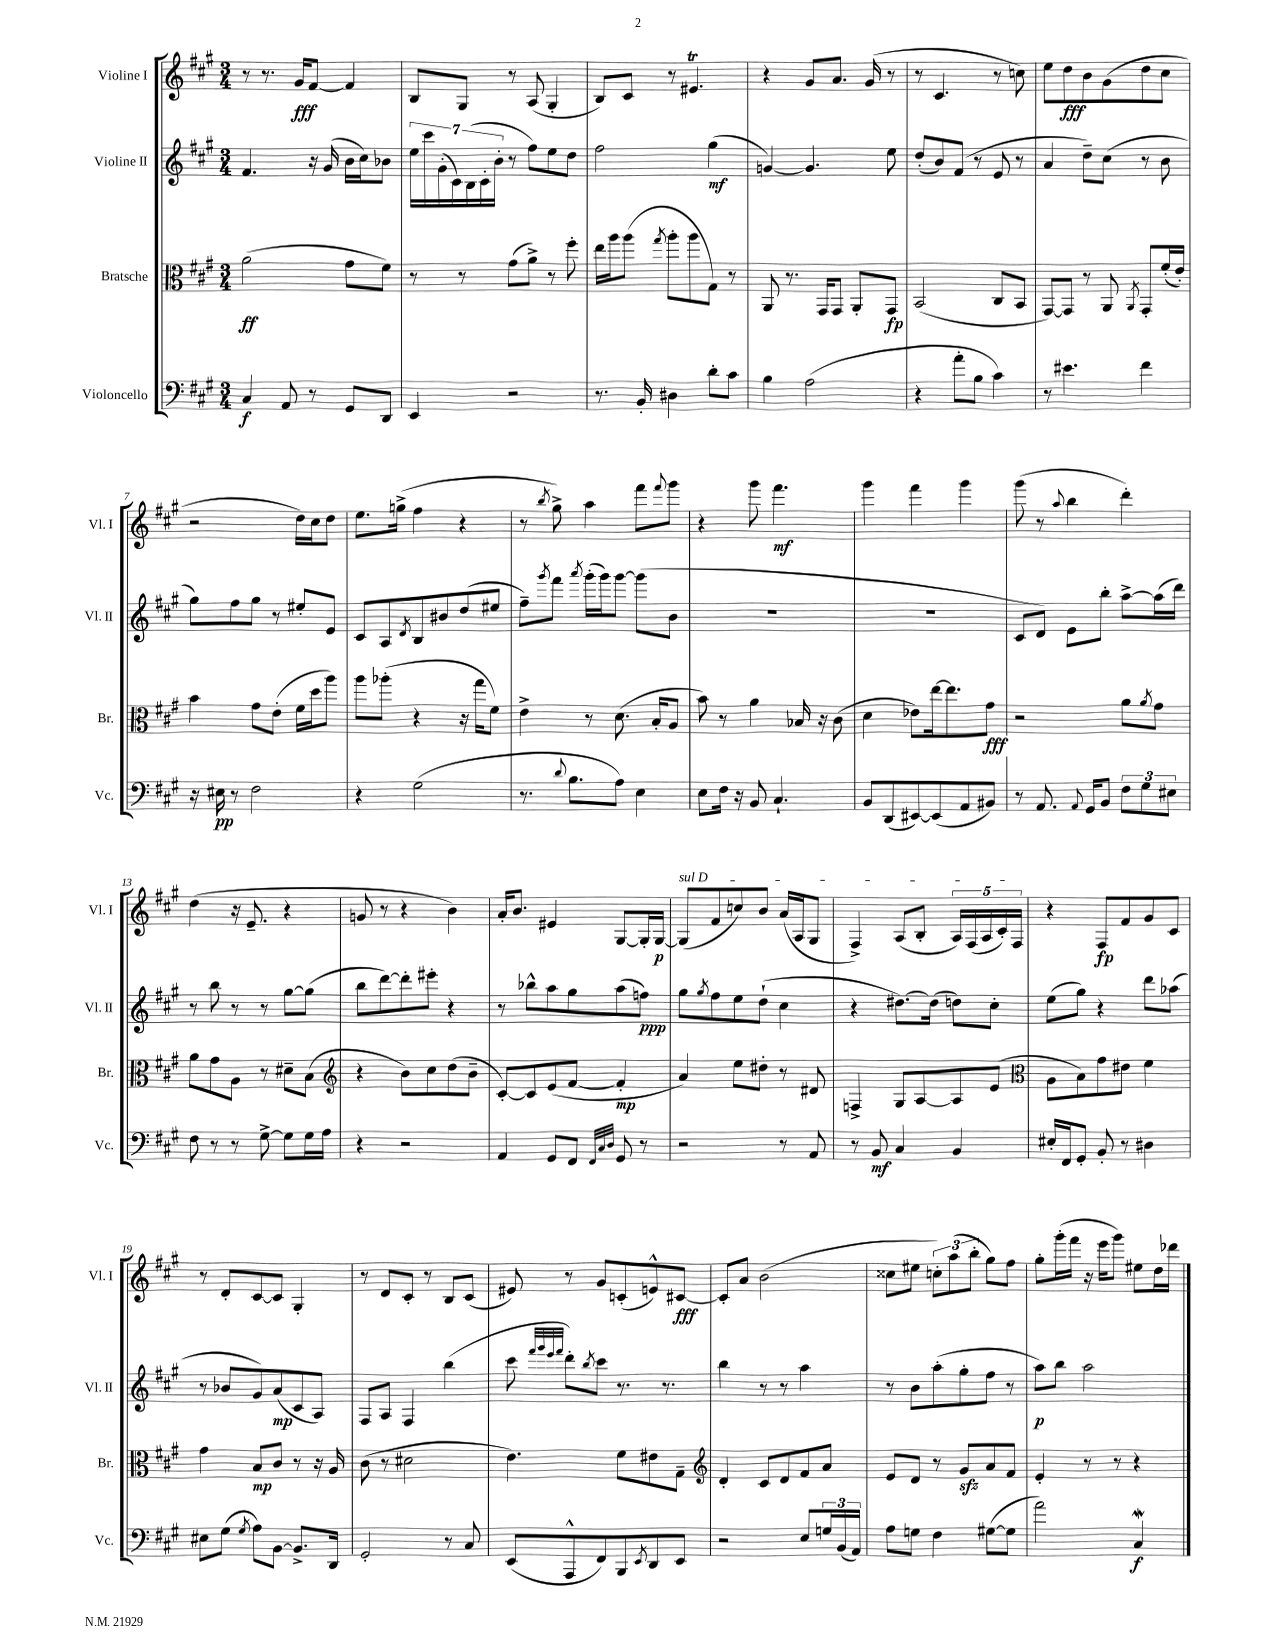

**kern	**dynam	**kern	**dynam	**kern	**dynam	**kern	**dynam
*part4	*part4	*part3	*part3	*part2	*part2	*part1	*part1
*staff4	*staff4	*staff3	*staff3	*staff2	*staff2	*staff1	*staff1
*I"Violoncello	*	*I"Bratsche	*	*I"Violine II	*	*I"Violine I	*
*I'Vc.	*	*I'Br.	*	*I'Vl. II	*	*I'Vl. I	*
*clefF4	*	*clefC3	*	*clefG2	*	*clefG2	*
*k[f#c#g#]	*	*k[f#c#g#]	*	*k[f#c#g#]	*	*k[f#c#g#]	*
*M3/4	*	*M3/4	*	*M3/4	*	*M3/4	*
=1	=1	=1	=1	=1	=1	=1	=1
4C#/	f	(2a\	ff	4.f#/	.	8r	.
.	.	.	.	.	.	8.r	.
8AA/	.	.	.	.	.	.	.
.	.	.	.	.	.	16g#/KL	fff
8r	.	.	.	16r	.	[8f#/J	.
.	.	.	.	(16g#/	.	.	.
8GG#/L	.	8g#\L	.	16b\LL	.	4f#/]	.
.	.	.	.	16cc#\J)	.	.	.
8DD/J	.	8f#\J)	.	8b-X\J	.	.	.
=2	=2	=2	=2	=2	=2	=2	=2
4EE/	.	8r	.	28ee\LL	.	8B/L	.
.	.	.	.	28ccc#\	.	.	.
.	.	.	.	(28g#'\	.	.	.
.	.	.	.	28c#\)	.	.	.
.	.	8r	.	.	.	8G#/J	.
.	.	.	.	(28B\	.	.	.
.	.	.	.	28c#'\	.	.	.
.	.	.	.	28b'\JJ	.	.	.
2r	.	(8g#\L	.	8r	.	8r	.
.	.	8a^\J)	.	8ff#\L)	.	(8A/	.
.	.	8r	.	8ee\	.	4G#'/	.
.	.	8ff#'\	.	8dd\J	.	.	.
=3	=3	=3	=3	=3	=3	=3	=3
8.r	.	16ee\LL	.	2ff#\	.	8B/L)	.
.	.	16aa\J	.	.	.	.	.
.	.	(8aa\J	.	.	.	8c#/J	.
16BB'/	.	.	.	.	.	.	.
.	.	8qgg#/	.	.	.	.	.
4D#X\	.	8aa'\L	.	.	.	8r	.
.	.	8aa\	.	.	.	4.e#Xt/	.
8d'\L	.	8G#\J)	.	(4gg#\	mf	.	.
8c#\J	.	8r	.	.	.	.	.
=4	=4	=4	=4	=4	=4	=4	=4
4B\	.	8AA/	.	[4gn/)	.	4r	.
.	.	8.r	.	.	.	.	.
(2A\	.	.	.	4.g/]	.	8g#/L	.
.	.	16GG#/KL	.	.	.	.	.
.	.	8GG#/J	.	.	.	8.a/J	.
.	.	8AA'/L	.	.	.	.	.
.	.	.	.	.	.	(16g#/	.
.	.	8GG#/J	fp	8ee\	.	8r	.
=5	=5	=5	=5	=5	=5	=5	=5
4r	.	(2BB/	.	(8dd'/L	.	8r	.
.	.	.	.	8b/)	.	4.c#/	.
8a'\L	.	.	.	(8f#/J	.	.	.
8B\J	.	.	.	8r	.	.	.
4c#\)	.	8C#/L	.	8e/	.	8r	.
.	.	8BB/J	.	8r	.	8ccn\)	.
=6	=6	=6	=6	=6	=6	=6	=6
8r	.	[8GG#/L)	.	4a/	.	8ee\L	.
4.e#X\	.	8GG#/J]	.	.	.	8dd\	fff
.	.	8r	.	8dd~\L)	.	8b\	.
.	.	8AA/	.	(8cc#\J	.	(8g#\	.
.	.	8qAA/	.	.	.	.	.
4f#\	.	8GG#'/L	.	8r	.	8dd\	.
.	.	(16f#'/L	.	8b\	.	8cc#\J	.
.	.	16e'/JJ)	.	.	.	.	.
!!LO:LB:g=z
=7	=7	=7	=7	=7	=7	=7	=7
16r	.	4b\	.	8gg#\L)	.	2r	.
16E#X\	pp	.	.	.	.	.	.
8r	.	.	.	8ff#\	.	.	.
2F#\	.	8g#\L	.	8gg#\J	.	.	.
.	.	(8e'\J	.	8r	.	.	.
.	.	16f#\LL	.	8ee#X'/L	.	16dd\LL)	.
.	.	16dd\J	.	.	.	16cc#\J	.
.	.	8aa\J)	.	8e/J	.	8dd\J	.
=8	=8	=8	=8	=8	=8	=8	=8
4r	.	8aa\L	.	8c#/L	.	8.ee\L	.
.	.	(8aa-X'\J	.	8A/	.	.	.
.	.	.	.	.	.	(16ggn^\Jk	.
.	.	.	.	8qd/	.	.	.
(2G#\	.	4r	.	8B/	.	4ff#\	.
.	.	.	.	8b#X/	.	.	.
.	.	16r	.	(8dd/	.	4r	.
.	.	16gg#\KL	.	.	.	.	.
.	.	8f#\J)	.	8ee#X/J	.	.	.
=9	=9	=9	=9	=9	=9	=9	=9
8.r	.	4e^\	.	8ff#~\L)	.	8r	.
.	.	.	.	8qggg#/	.	8qbb/	.
.	.	.	.	8fff#\J	.	8gg#^\)	.
8qqd/	.	.	.	.	.	.	.
8.B\L	.	.	.	.	.	.	.
.	.	.	.	8qaaa/	.	.	.
.	.	8r	.	(16ggg#'\LL	.	4aa\	.
.	.	.	.	16ggg#\J)	.	.	.
8A\J)	.	(8.d\	.	[8ggg#\J	.	.	.
4E\	.	.	.	(8ggg#\L]	.	8fff#\L	.
.	.	16B'/KL	.	.	.	.	.
.	.	.	.	.	.	8qqfff#/	.
.	.	8A/J	.	8b\J	.	8ggg#\J	.
=10	=10	=10	=10	=10	=10	=10	=10
8E\L	.	8b\)	.	2.r	.	4r	.
16F#\Jk	.	8r	.	.	.	.	.
16r	.	.	.	.	.	.	.
8BB/	.	4a\	.	.	.	8ggg#\	.
4.C#`/	.	.	.	.	.	4.fff#\	mf
.	.	16B-X/	.	.	.	.	.
.	.	16r	.	.	.	.	.
.	.	(8c#\	.	.	.	.	.
=11	=11	=11	=11	=11	=11	=11	=11
8BB/L	.	4d\	.	2.r	.	4ggg#\	.
(8DD/	.	.	.	.	.	.	.
[8EE#X/)	.	8e-X\L)	.	.	.	4fff#\	.
(8EE#/]	.	[16ee\k	.	.	.	.	.
.	.	8.ee\]	.	.	.	.	.
8AA/	.	.	.	.	.	4ggg#\	.
8BB#X/J)	.	8g#\J	fff	.	.	.	.
=12	=12	=12	=12	=12	=12	=12	=12
8r	.	2r	.	8c#/L	.	(8ggg#\	.
8.AA/	.	.	.	8d/J)	.	8r	.
.	.	.	.	.	.	8qqaa/	.
.	.	.	.	8e\L	.	4bb\	.
8qqAA/	.	.	.	.	.	.	.
16GG#/KL	.	.	.	.	.	.	.
8BB/J	.	.	.	8bb'\J	.	.	.
12F#\L	.	8a\L	.	[8aa^\L	.	4ddd'\)	.
12G#\	.	.	.	.	.	.	.
.	.	8qa/	.	.	.	.	.
.	.	8g#\J	.	(16aa\L]	.	.	.
12E#X\J	.	.	.	.	.	.	.
.	.	.	.	16ddd\JJ)	.	.	.
!!LO:LB:g=z
=13	=13	=13	=13	=13	=13	=13	=13
8F#\	.	8a\L	.	8r	.	(4dd\	.
8r	.	8g#\	.	8bb\	.	.	.
8r	.	8A\J	.	8r	.	16r	.
.	.	.	.	.	.	8.e~/	.
[8G#^\	.	8r	.	8r	.	.	.
8G#\L]	.	8d#X~\L	.	[8gg#\L	.	4r	.
16G#\L	.	(8B\J	.	(8gg#\J]	.	.	.
16A\JJ	.	.	.	.	.	.	.
=14	=14	=14	=14	=14	=14	=14	=14
*	*	*clefG2	*	*	*	*	*
4r	.	4r	.	8bb\L	.	8gn/	.
.	.	.	.	[8ddd\)	.	8r	.
2r	.	8b\L)	.	8ddd'\]	.	4r	.
.	.	8cc#\	.	8eee#X'\J	.	.	.
.	.	(8dd\	.	4r	.	4b\)	.
.	.	8b~\J	.	.	.	.	.
=15	=15	=15	=15	=15	=15	=15	=15
4AA/	.	[8c#'/L)	.	8r	.	16a'/KL	.
.	.	.	.	.	.	8.b/J	.
.	.	8c#/]	.	8bb-X^^\L	.	.	.
8GG#/L	.	(8e/	.	8aa\	.	4e#X/	.
8FF#/J	.	[8f#/J	.	8gg#\	.	.	.
32qqFF#/LLL	.	.	.	.	.	.	.
32qqC#/	.	.	.	.	.	.	.
32qqD/JJJ	.	.	.	.	.	.	.
8GG#/	.	4f#'/]	mp	(8aa\	.	[8G#/L	.
8r	.	.	.	8ffn\J)	ppp	16G#'/L]	.
.	.	.	.	.	.	[16G#/JJ	p
=16	=16	=16	=16	=16	=16	=16	=16
!	!	!	!	!	!	!LO:TX:a:i:t=sul D	!
2r	.	4a/)	.	8gg#\L	.	(8G#/L]	.
.	.	.	.	8qgg#/	.	.	.
.	.	.	.	8ff#\	.	8f#/	.
.	.	8ee\L	.	8ee\	.	8ccn/)	.
.	.	8dd#X'\J	.	(8dd`\J	.	8b/J	.
8r	.	8r	.	4cc#\	.	(16a/LL	.
.	.	.	.	.	.	16A/J	.
8AA/	.	8d#X/	.	.	.	8G#/J	.
=17	=17	=17	=17	=17	=17	=17	=17
8r	.	4Fn^/	.	4r	.	4F#^/)	.
8BB/	mf	.	.	.	.	.	.
4C#/	.	8G#/L	.	[8.dd#X\L)	.	(8A/L	.
.	.	[8A/	.	.	.	8B'/J	.
.	.	.	.	(16dd#\Jk]	.	.	.
4BB/	.	8A/]	.	8ddn\L)	.	20A/LL)	.
.	.	.	.	.	.	(20F#/	.
.	.	.	.	.	.	20A/	.
.	.	(8e/J	.	8cc#'\J	.	.	.
.	.	.	.	.	.	20c#'/)	.
.	.	.	.	.	.	20F#/JJ	.
=18	=18	=18	=18	=18	=18	=18	=18
*	*	*clefC3	*	*	*	*	*
16E#X'/LL	.	8A\L	.	(8ee\L	.	4r	.
16FF#/J	.	.	.	.	.	.	.
8GG#'/J	.	8B\)	.	8gg#\J)	.	.	.
8BB'/	.	8g#\	.	4r	.	8F#/L	fp
8r	.	8e#X\J	.	.	.	8f#/	.
4D#X\	.	4f#\	.	8ddd\L	.	8g#/	.
.	.	.	.	(8aa-X\J	.	8c#/J	.
!!LO:LB:g=z
=19	=19	=19	=19	=19	=19	=19	=19
8E#X\L	.	4g#\	.	8r	.	8r	.
(8G#\J	.	.	.	8b-X/L	.	8d'/L	.
8qG#/	.	.	.	.	.	.	.
8A\L)	.	8B/L	mp	8g#/)	.	[8c#/	.
[8BB\J	.	8c#/J	.	(8a/	mp	8c#/J]	.
8.BB^/L]	.	8r	.	8c#/	.	4G#'/	.
.	.	16r	.	8A/J)	.	.	.
16DD/Jk	.	16A/	.	.	.	.	.
=20	=20	=20	=20	=20	=20	=20	=20
2GG#'/	.	(8c#\	.	8F#/L	.	8r	.
.	.	8r	.	8A/J	.	8d/L	.
.	.	2d#X\	.	4F#/	.	8c#'/J	.
.	.	.	.	.	.	8r	.
8r	.	.	.	(4bb\	.	8B/L	.
8C#/	.	.	.	.	.	(8c#/J	.
=21	=21	=21	=21	=21	=21	=21	=21
(8EE/L	.	4.e\)	.	8ccc#\	.	8e#X/)	.
.	.	.	.	32qqfff#/LLL	.	.	.
.	.	.	.	32qqggg#/	.	.	.
.	.	.	.	32qqeee/	.	.	.
.	.	.	.	32qqfff#/JJJ	.	.	.
8AAA^^/	.	.	.	8ddd'\L)	.	8r	.
.	.	.	.	8qbb/	.	.	.
8FF#/)	.	.	.	8ccc#\J	.	8g#/L	.
8BBB/	.	8f#\L	.	8.r	.	(8cn'/	.
8qEE/	.	.	.	.	.	.	.
8DD/	.	8e#X\	.	.	.	8en^^/)	.
.	.	.	.	8.r	.	.	.
8EE/J	.	8G#~\J	.	.	.	[8c#X/J	fff
=22	=22	=22	=22	=22	=22	=22	=22
*	*	*clefG2	*	*	*	*	*
2r	.	4d'/	.	4bb\	.	8c#'/L]	.
.	.	.	.	.	.	8a/J	.
.	.	8c#/L	.	8r	.	(2b\	.
.	.	8d/	.	8r	.	.	.
8E/L	.	8f#/	.	4aa\	.	.	.
24Gn/L	.	8a/J	.	.	.	.	.
(24BB/	.	.	.	.	.	.	.
24AA/JJ)	.	.	.	.	.	.	.
=23	=23	=23	=23	=23	=23	=23	=23
8A\L	.	8e/L	.	8r	.	8cc##X\L	.
8Gn\J	.	8d/J	.	8b\L	.	8ee#X\J	.
4F#\	.	8r	.	(8aa'\	.	12ccn'\L)	.
.	.	.	.	.	.	(12aa\	.
.	.	8g#zz/L	.	8gg#'\	.	.	.
.	.	.	.	.	.	12bb'\J	.
([8G#X\L	.	8a/	.	8ff#\J	.	8gg#\L)	.
8G#\J]	.	8f#/J	.	8r	.	8ff#\J	.
=24	=24	=24	=24	=24	=24	=24	=24
2a\)	.	4e'/	.	8aa\L)	p	8gg#'\L	.
.	.	.	.	8bb\J	.	(16ggg#'\L	.
.	.	.	.	.	.	16fff#\JJ	.
.	.	8r	.	2aa\	.	16r	.
.	.	.	.	.	.	16eee\KL	.
.	.	8r	.	.	.	8ggg#\J)	.
4C#W/	f	4r	.	.	.	8ee#X\L	.
.	.	.	.	.	.	16dd\L	.
.	.	.	.	.	.	16ddd-X\JJ	.
==	==	==	==	==	==	==	==
*-	*-	*-	*-	*-	*-	*-	*-
